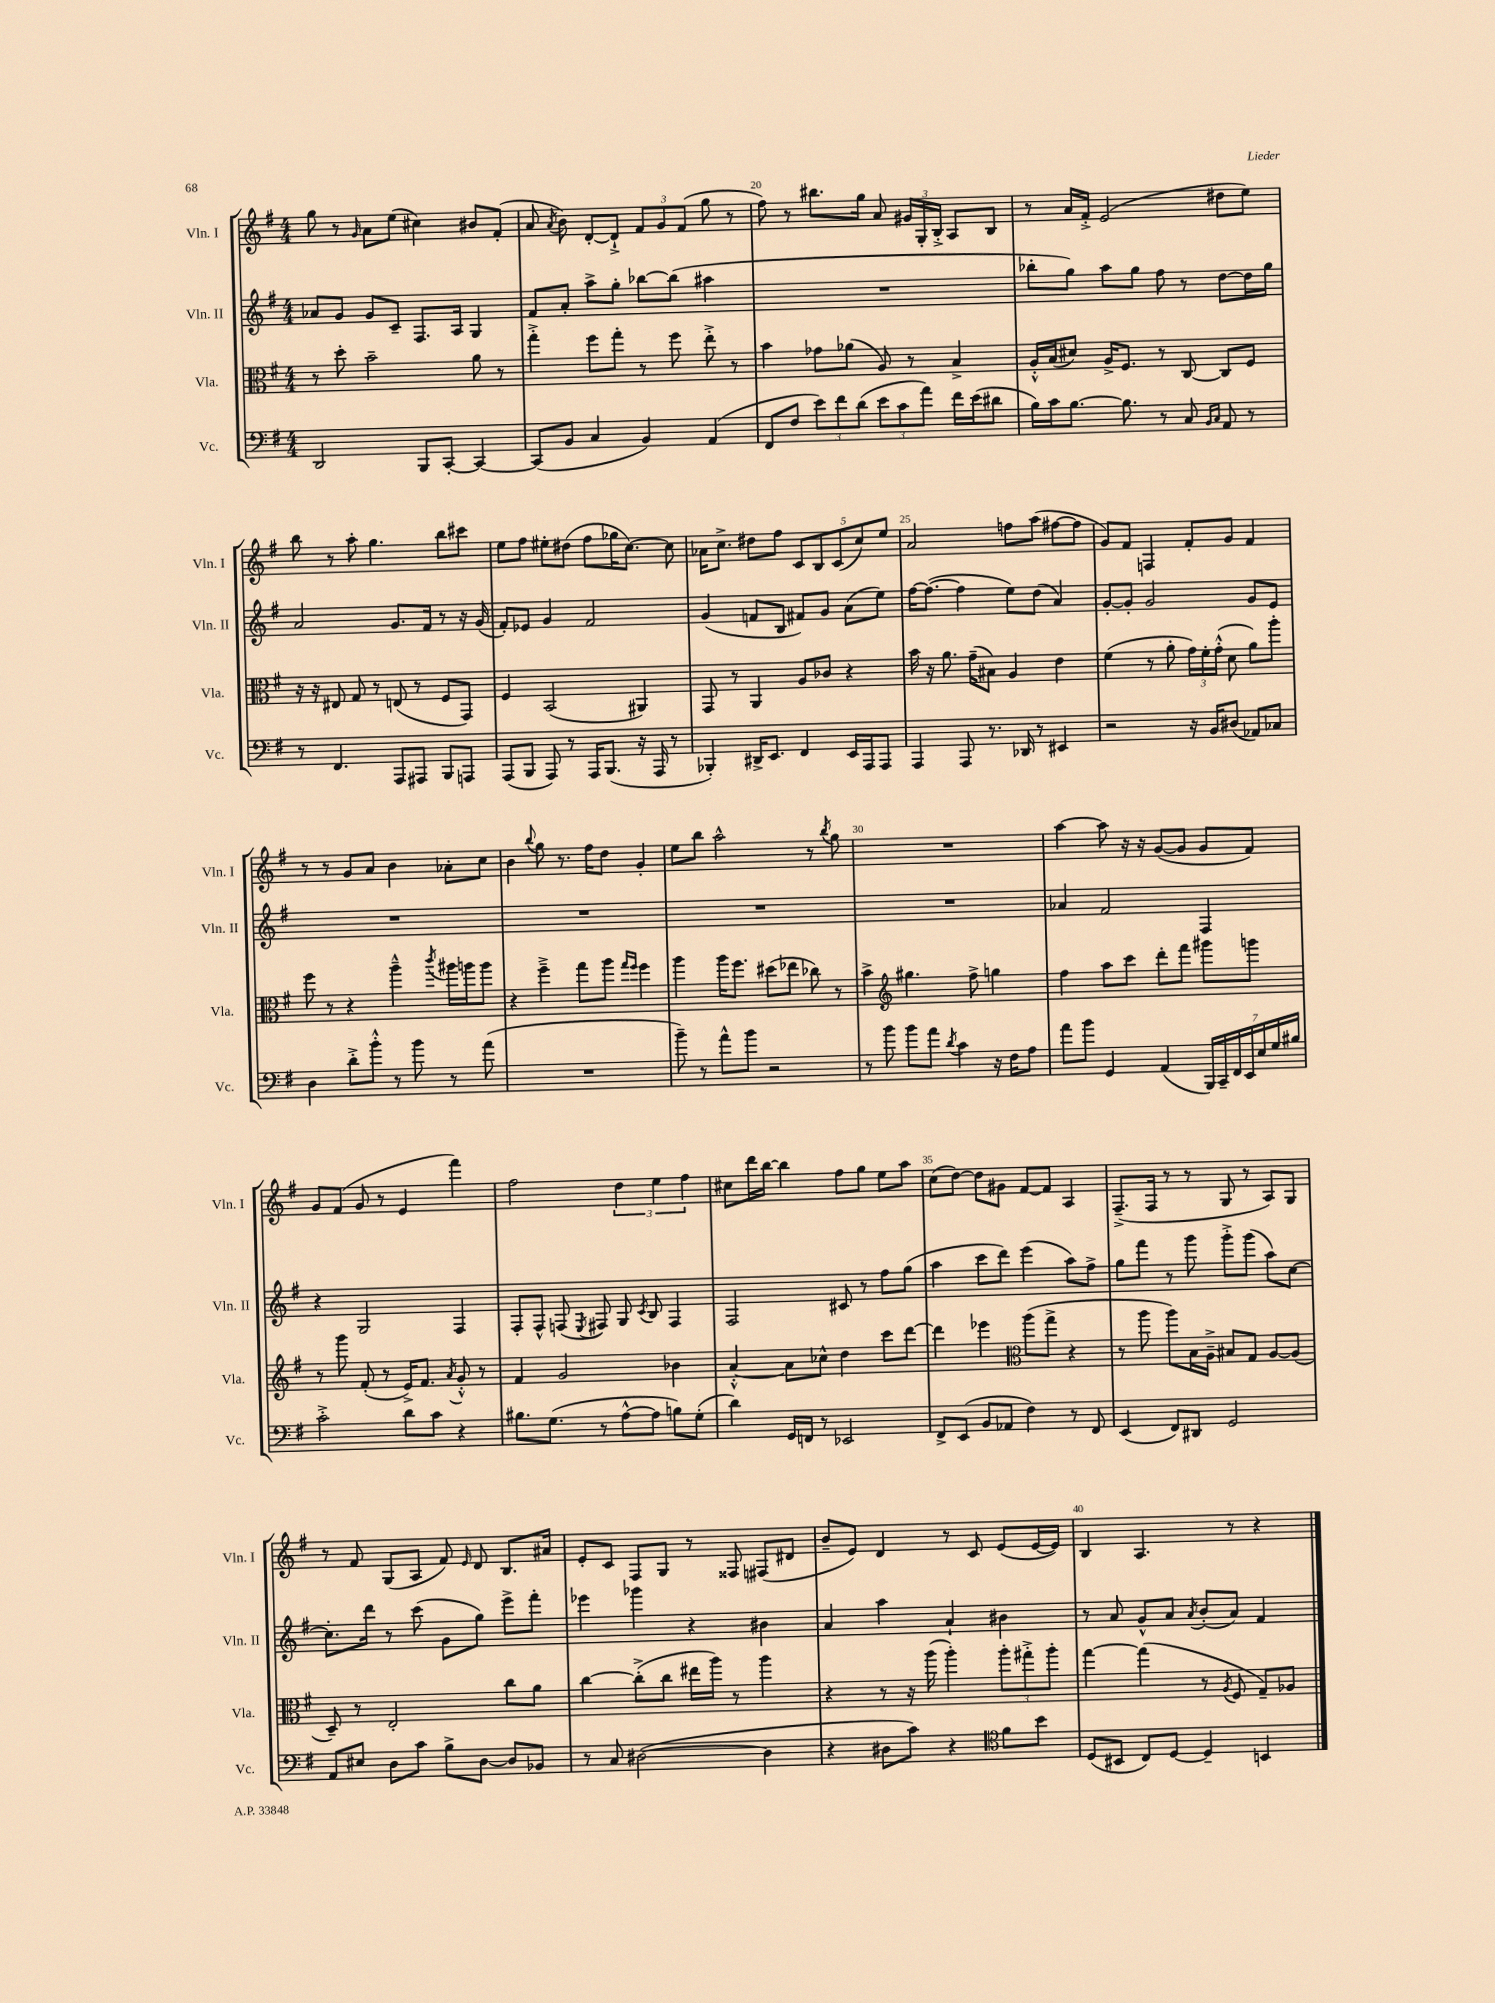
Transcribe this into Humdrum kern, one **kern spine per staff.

**kern	**kern	**kern	**kern
*staff4	*staff3	*staff2	*staff1
*clefF4	*clefC3	*clefG2	*clefG2
*k[f#]	*k[f#]	*k[f#]	*k[f#]
*M4/4	*M4/4	*M4/4	*M4/4
2DD	8r	8a-	8gg
.	8dd'	8g	8r
.	.	.	16qqg
.	2b~	8g	8a
.	.	8c~	(8ee
8BBB	.	8.F#	4cc#)
[8CC'	.	.	.
.	.	16A	.
4CC_	8a	4G	8b#
.	8r	.	(8f#'
=	=	=	=
(8CC]	4gg'^	8f#	8a
.	.	.	8qa
8BB	.	8a'	8b)
4C	8ff#	8aa^	[8d'
.	8gg'	8gg'	8d`^]
4BB)	8r	[8bb-	12f#
.	.	.	12g
.	8ff#	(8bb-]	.
.	.	.	(12f#
(4AA	8ee'^	4aa#	8gg
.	8r	.	8r
=	=	=	=
8FF#	4b	1r	8ff#)
8F#	.	.	8r
12e)	8g-	.	8.bb#
12f#	.	.	.
.	(8a-	.	.
(12d	.	.	.
.	.	.	16gg
12e	8A)	.	8a
12c	.	.	.
.	8r	.	24g#
12a)	.	.	24G'
.	.	.	24B'^
16f#	4B^	.	8A
(16e	.	.	.
8d#	.	.	8B
=	=	=	=
16B)	16A'^^	8bb-'	8r
16c	(16B	.	.
[8.B	8d#)	8gg)	16a
.	.	.	16f#'^
.	16A^	8aa	(2e
8.B]	8.F#	.	.
.	.	8gg	.
8r	8r	8ff#	.
8C	[8C	8r	.
16qqBB	.	.	.
16qqC	.	.	.
8AA	8C]	[8dd	8dd#
8r	8F#	16dd]	8ee)
.	.	16gg	.
=	=	=	=
8r	16r	2a	8bb
.	16r	.	.
4.FF#	8E#	.	8r
.	8G	.	8aa'
.	8r	.	4.gg
8AAA	(8E	8.g	.
8AAA#	8r	.	.
.	.	16f#	.
8BBB	8F#	8r	8bb
8AAA	8GG)	16r	8ccc#
.	.	(16g	.
=	=	=	=
(8AAA	4F#	8f#')	8ee
8BBB	.	8e-	8ff#
8AAA)	(2BB	4g	8ee#'
8r	.	.	(8dd#
16AAA	.	2f#	8ff#
(8.BBB	.	.	.
.	.	.	16gg-
.	.	.	[8.cc)
16r	4AA#)	.	.
16AAA	.	.	.
8r	.	.	8cc]
=	=	=	=
4BBB-')	8GG	(4g	16a-
.	.	.	8.cc^
.	8r	.	.
16DD#^	4AA	8f	8dd#
8.EE	.	.	.
.	.	8B	8ff#
4FF#	8A	8f#)	10c
.	.	.	10B
.	8c-	8g	.
.	.	.	(10c
16EE	4r	(8a	.
.	.	.	10cc)
16AAA	.	.	.
8AAA	.	8ee)	.
.	.	.	10ee
=	=	=	=
4AAA	16b	[16ff#	2a
.	16r	(8.ff#_	.
.	8.a	.	.
8AAA	.	4ff#]	.
.	(16g~	.	.
8.r	8B#)	.	.
.	4A	8ee)	8ff
16DD-	.	.	.
8r	.	(8dd	(8aa
4EE#	4e	4a)	[8ff#
.	.	.	8ff#]
=	=	=	=
2r	(4f#	[8g'	8g)
.	.	8g']	8f#
.	8r	2g	4F
.	8a'	.	.
16r	24g)	.	8f#'
.	24f#'	.	.
16BB	.	.	.
.	(24g'^^	.	.
(8D#	8d	.	8g
8AA-)	8a)	8g	4f#
8C-	8aa'	8e	.
=	=	=	=
4D	8ff#	1r	8r
.	8r	.	8r
8d'^	4r	.	8g
8b'^^	.	.	8a
8r	4aa~^^	.	4b
8b	.	.	.
.	8qccc	.	.
8r	16aa#	.	8a-'
.	16aa	.	.
(8a	8aa	.	8cc
=	=	=	=
1r	4r	1r	4b
.	.	.	8qqbb
.	4ff#~^	.	8gg
.	.	.	8.r
.	8gg	.	.
.	.	.	16ff#
.	8aa	.	8dd
.	16qqgg	.	.
.	16qqff#	.	.
.	4ff#	.	4g'
=	=	=	=
8b~)	4aa	1r	8ee
8r	.	.	8bb
8a^^	16aa	.	2aa^^
.	8.ff#	.	.
8b	.	.	.
2r	(8dd#	.	.
.	8ee-	.	.
.	8cc-)	.	8r
.	.	.	8qbb
.	8r	.	8gg
=	=	=	=
8r	4b^	1r	1r
8b	.	.	.
*	*clefG2	*	*
8b	4.gg#	.	.
8a	.	.	.
8qd	.	.	.
4c	.	.	.
.	8ff#^	.	.
16r	4gg	.	.
16F#	.	.	.
8A	.	.	.
=	=	=	=
8a	4ff#	4a-	[4aa
8b	.	.	.
4GG	8aa	2f#	8aa]
.	8ccc	.	16r
.	.	.	16r
(4AA	8ddd'	.	([8g
.	8fff#	.	8g]
28BBB)	8ggg#	4F#	8g
28CC~	.	.	.
28FF#	.	.	.
28EE	.	.	.
.	8ggg	.	8f#)
28E	.	.	.
28G	.	.	.
28B#	.	.	.
=	=	=	=
2c'^	8r	4r	8g
.	8ggg	.	(8f#
.	(8f#'	2G	8g
.	8r	.	8r
8d	16e^)	.	4e
.	8.f#	.	.
8c	.	.	.
.	8qa	.	.
4r	8g'^^	4F#	4fff#)
.	8r	.	.
=	=	=	=
8.B#	4f#	8F#'	2ff#
.	.	8F#^^	.
(8.G	.	.	.
.	2g	(8F	.
.	.	8qE	.
8r	.	8F#)	.
[8A^^	.	8G	6dd
.	.	8qc	.
8A]	.	8B	.
.	.	.	6ee
8B)	4b-	4F#	.
.	.	.	6ff#
(8G'	.	.	.
=	=	=	=
4d)	[4a'^^	2F#	8cc#
.	.	.	16ddd
.	.	.	[16bb
16GG	8a]	.	4bb]
16FF	.	.	.
8r	8cc-^^	.	.
2EE-	4dd	8c#	8ff#
.	.	8r	8gg
.	8ccc	8ff#	8ee
.	[8ddd	(8gg	8aa
=	=	=	=
8FF#^	4ddd]	4aa	(8cc
(8EE	.	.	[8dd)
8BB	4eee-	8ccc	8dd]
8AA-	.	8ddd)	8g#
*	*clefC3	*	*
4F#)	(8aa	(4eee	[8f#
.	8gg^	.	8f#]
8r	4r	8aa)	4A
8FF#	.	8ff#^	.
=	=	=	=
(4EE	8r	8gg	(8.F#~^
.	8aa	8fff#	.
.	.	.	16F#
8FF#)	8aa)	8r	8r
8DD#	16B	8ggg	8r
.	16A~^	.	.
2GG	8B#	8ggg'^	8G
.	8G	(8ggg	8r
.	[8A	8aa)	8A)
.	(8A]	[8cc	8G
=	=	=	=
8AA	8D~)	8.cc']	8r
8E#	8r	.	8f#
.	.	16ddd	.
8D	2E'	8r	(8G
8c	.	(8ccc	8A
8B^	.	8g	8f#)
.	.	.	16qqe
[8D	.	8gg)	8d
8D]	8cc	8eee^	8.B
8BB-	8a	8fff#'	.
.	.	.	16a#
=	=	=	=
8r	[4cc	4eee-	8e'
8C	.	.	8c
([2D#	(8cc'^]	4ggg-	8F#
.	8cc	.	8G
.	16ee#	4r	8r
.	16aa)	.	.
.	8r	.	8F##
4D#]	4aa	4b#	(8F#
.	.	.	8d#
=	=	=	=
4r	4r	4a	8b~
.	.	.	8e)
8D#	8r	4aa	4d
8c)	16r	.	.
.	(16aa	.	.
4r	4aa')	4a`	8r
.	.	.	8c
*clefC4	*	*	*
8f#	12aa'	4b#	(8e
.	12gg#'^	.	.
8b	.	.	[16e
.	12aa'	.	.
.	.	.	16e])
=	=	=	=
(8D	[4gg	8r	4B
8BB#	.	8a	.
8C)	(4gg]	8g^^	4.A
[8D	.	8a	.
.	.	8qa	.
4D~]	8r	(8b'	.
.	8qA	.	.
.	8F#	8a)	8r
4BB	8G~)	4f#	4r
.	8A-	.	.
==	==	==	==
*-	*-	*-	*-
